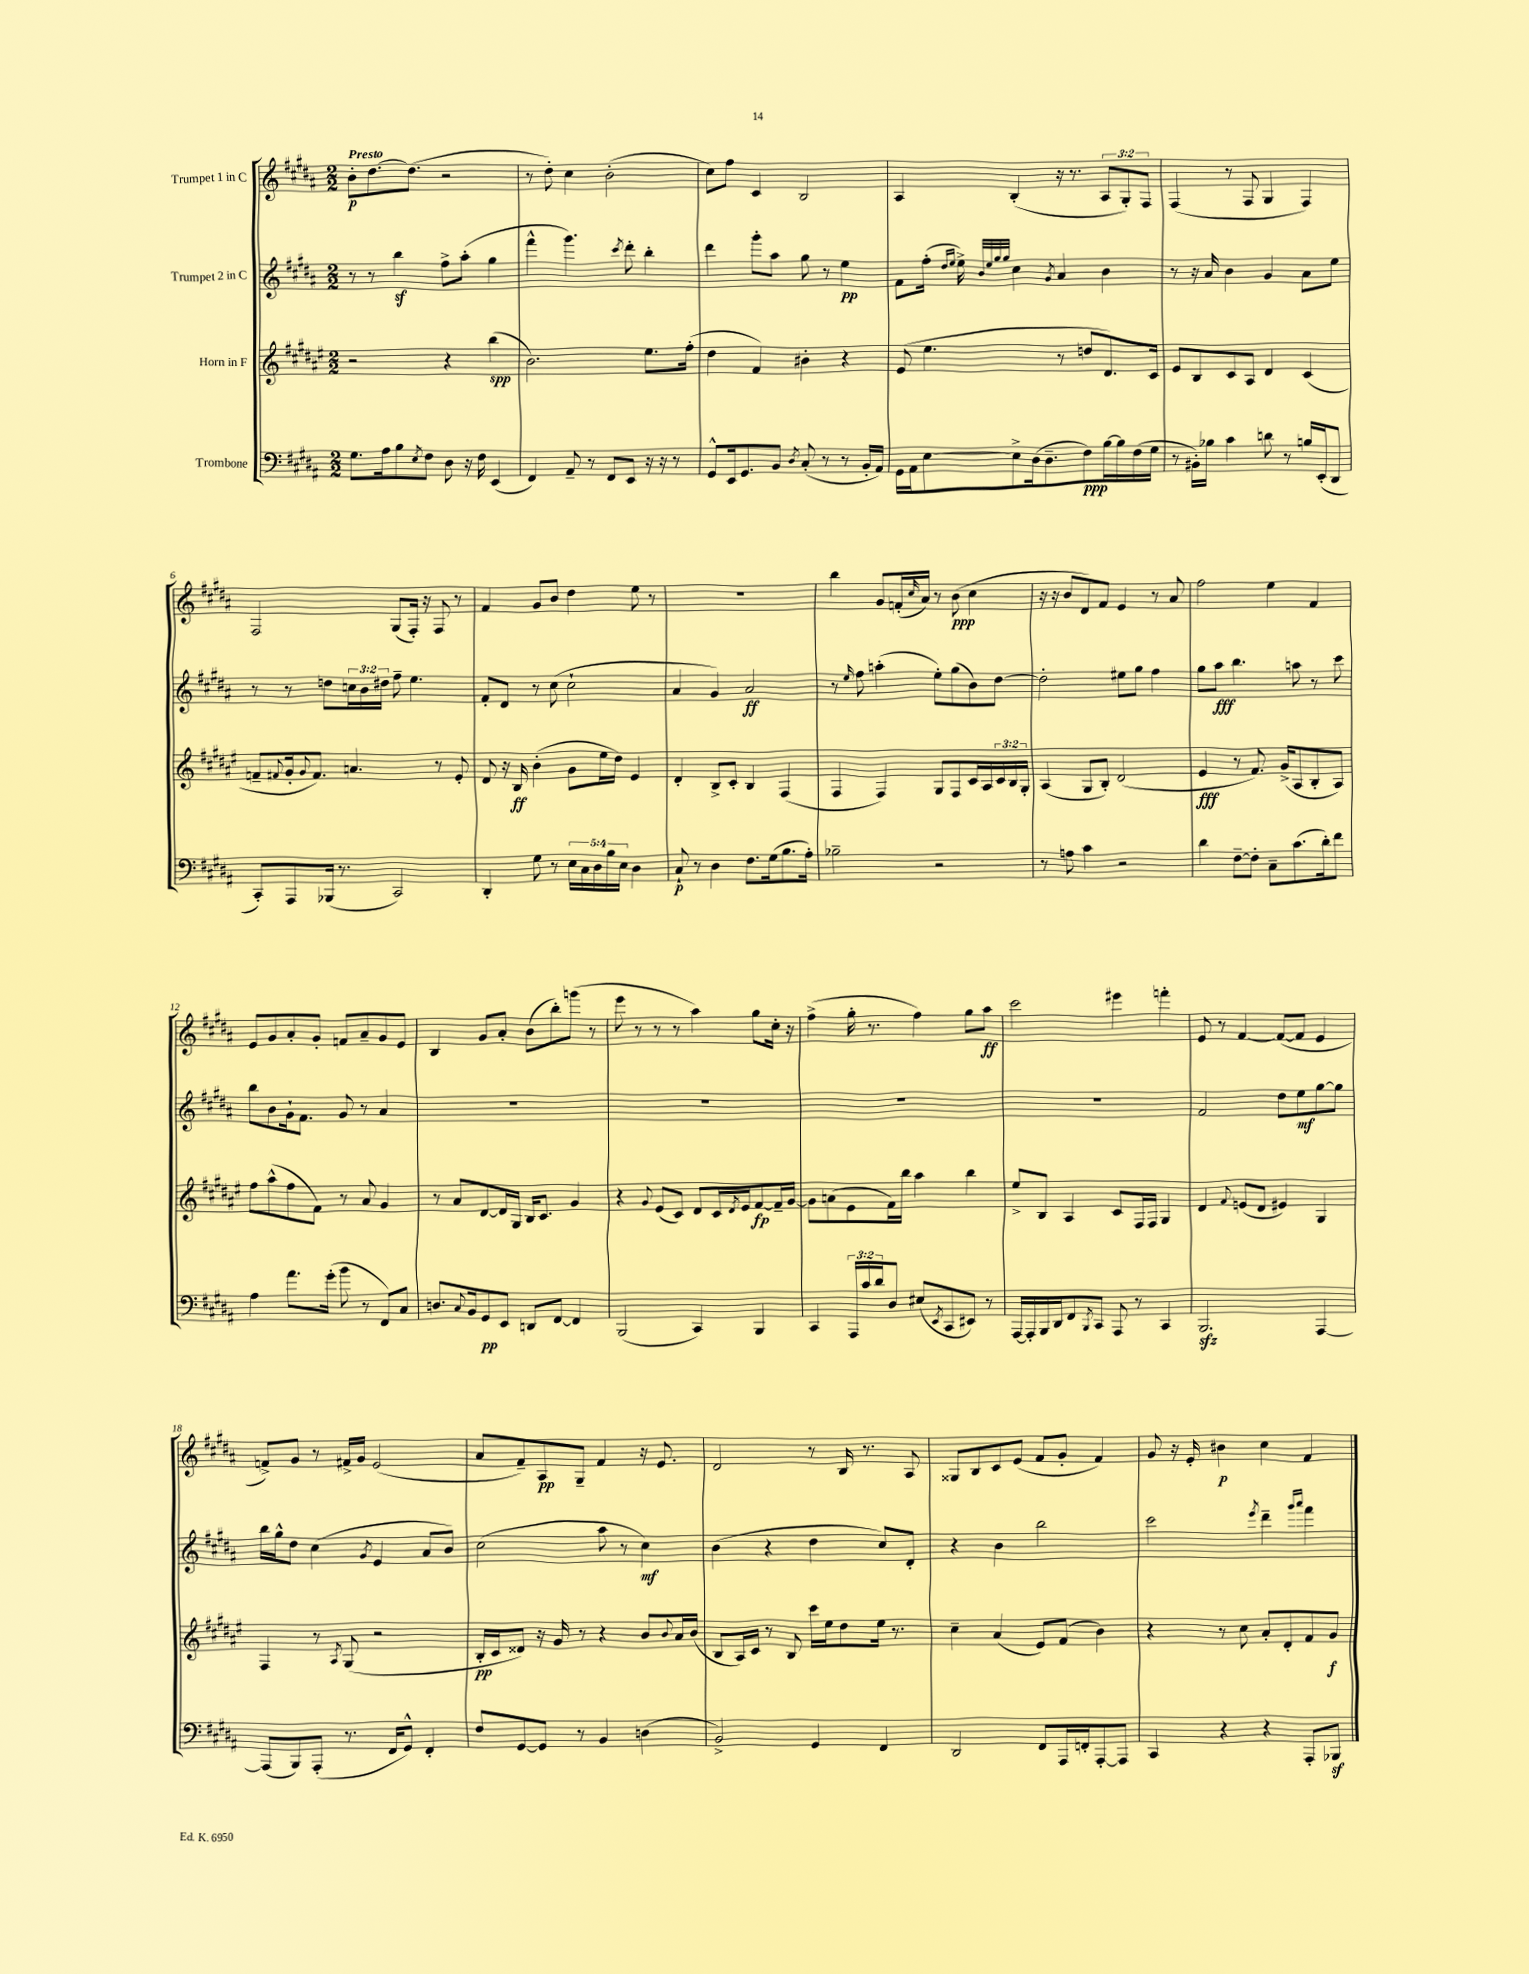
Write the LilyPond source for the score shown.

<<
\new StaffGroup <<
\new Staff = "s0" \with { instrumentName = "Trumpet 1 in C" } {
    \clef treble \key b \major \numericTimeSignature \time 2/2 \override Staff.TupletNumber.text = #tuplet-number::calc-fraction-text \tempo "Presto"
    b'8-.\p dis''8.~ dis''8.( r2 |
    r8 dis''8-.) cis''4 b'2-.( |
    cis''8) fis''8 cis'4 b2 |
    ais4 b4-.( r16 r8. \tuplet 3/2 { ais8 gis8-.) fis8 } |
    fis4( r8 fis8 gis4 fis4) |
    fis2 gis8( fis16-.) r16 fis8 r8 |
    fis'4 gis'8 b'8 dis''4 e''8 r8 |
    R1 |
    b''4 gis'8 f'16-.( \grace { cis''16 } ais'16) r8 b'8\ppp( cis''4 |
    r16 r16 b'8 dis'8) fis'8 e'4 r8 ais'8 |
    fis''2 e''4 fis'4 |
    e'8 gis'8 ais'8-. gis'8-. f'8 ais'8-- gis'8 e'8 |
    b4 gis'8 ais'8-. b'8( b''8-.) g'''8( r8 |
    e'''8 r8 r8 r8 ais''4) gis''8 cis''16-. r16 |
    fis''4->( gis''16-. r8. fis''4) gis''8 ais''8\ff |
    cis'''2 eis'''4 f'''4-. |
    e'8 r8 fis'4~ fis'8~( fis'8 e'4 |
    f'8->) gis'8 r8 fis'16-> gis'16 e'2( |
    ais'8 fis'8--) ais8\pp gis8-- fis'4 r16 e'8. |
    dis'2 r8 b16 r8. ais8 |
    gisis8 b8 cis'8 e'8( fis'8 gis'8-. fis'4) |
    gis'8 r16 e'16-. bis'4\p cis''4 fis'4 \bar "|." |
}
\new Staff = "s1" \with { instrumentName = "Trumpet 2 in C" } {
    \clef treble \key b \major \numericTimeSignature \time 2/2 \override Staff.TupletNumber.text = #tuplet-number::calc-fraction-text
    r8 r8 b''4\sf fis''8-> ais''8-.( gis''4 |
    fis'''4-^ gis'''4.) \acciaccatura { cis'''8 } dis'''8-. b''4-. |
    dis'''4 gis'''8-. ais''8 gis''8 r8 e''4\pp |
    fis'8 fis''16-.( \grace { dis''16 e''16 } e''16->) \grace { b'32 e''32 gis''32 gis''32 } cis''4 \acciaccatura { gis'8 } ais'4 b'4 |
    r8 r16 ais'16 b'4 gis'4 ais'8 e''8 |
    r8 r8 d''8 \tuplet 3/2 { c''16 b'16 dis''16 } fis''8-- e''4. |
    fis'8-. dis'8 r8 cis''8( cis''2-! |
    ais'4 gis'4) ais'2\ff |
    r8 \grace { e''16 } fis''8 a''4-.( e''8-.) gis''8( b'8) dis''8~ |
    dis''2-. eis''8 gis''8 fis''4 |
    gis''8 ais''8\fff b''4. a''8 r8 cis'''8 |
    b''8 b'8 gis'16-! fis'8. gis'8 r8 ais'4 |
    R1 |
    R1 |
    R1 |
    R1 |
    fis'2 dis''8 e''8\mf gis''8~ gis''8 |
    b''16 gis''16-^ dis''8 cis''4( \acciaccatura { gis'8 } e'4 ais'8 b'8) |
    cis''2( ais''8 r8 cis''4\mf) |
    b'4( r4 dis''4 cis''8) dis'8-. |
    r4 b'4 b''2 |
    cis'''2 \acciaccatura { e'''8 } dis'''4-- \grace { gis'''16 ais'''16 } fis'''4 \bar "|." |
}
\new Staff = "s2" \with { instrumentName = "Horn in F" } {
    \clef treble \key fis \major \numericTimeSignature \time 2/2 \override Staff.TupletNumber.text = #tuplet-number::calc-fraction-text
    r2 r4 b''4\spp( |
    b'2.) eis''8. fis''16-.( |
    dis''4 fis'4) bis'4-. r4 |
    eis'8( eis''4. r8 d''8 dis'8.) cis'16 |
    eis'8 b8 cis'8 ais8 dis'4 cis'4( |
    f'8-- \appoggiatura { fis'8 } gis'16-. \appoggiatura { gis'8 } fis'8.) a'4. r8 eis'8-. |
    dis'8 r16 b16\ff b'4-.( gis'8 eis''16 dis''16) eis'4 |
    dis'4-. b8-> cis'8-. b4 fis4( |
    fis4 fis4) gis8 fis8 cis'16 ais16 \tuplet 3/2 { cis'16 b16 gis16-. } |
    ais4( gis8 b8-.) dis'2( |
    eis'4\fff r8 fis'8.) gis'16->( ais8 b8-. ais8) |
    fis''8 ais''8-^( fis''8 fis'8) r8 ais'8 gis'4 |
    r8 ais'8 dis'8~ dis'16 gis16 b16 cis'8. gis'4 |
    r4 \appoggiatura { gis'8 } eis'8( cis'8) dis'8 cis'16 \acciaccatura { dis'8 } eis'16 fis'8~\fp fis'16-- gis'16~ |
    gis'8 a'8( eis'8 fis'16) b''16 ais''4 b''4 |
    eis''8-> b8 ais4 cis'8 fis16 fis16 gis4 |
    dis'4 \appoggiatura { fis'8 } e'8( dis'8 eis'4) gis4 |
    fis4 r8 \acciaccatura { ais8 } gis8( r2 |
    b16-.\pp cis'16 disis'8) r16 gis'16 r8 r4 b'8 \appoggiatura { b'8 } ais'16 b'16( |
    b8 ais16) cis'16 r8 b8 cis'''16 eis''16 dis''8 eis''16 r8. |
    cis''4-- ais'4( eis'8) fis'8( b'4) |
    r4 r8 cis''8 ais'8-. dis'8-. fis'8 gis'8\f \bar "|." |
}
\new Staff = "s3" \with { instrumentName = "Trombone" } {
    \clef bass \key b \major \numericTimeSignature \time 2/2 \override Staff.TupletNumber.text = #tuplet-number::calc-fraction-text
    gis8. ais16 b8 \acciaccatura { e8 } fis8 dis8 r16 fis16 e,4( |
    fis,4) ais,8-- r8 fis,8 e,8 r16 r16 r8 |
    gis,8-^ e,16 gis,8. b,8 \acciaccatura { dis8 } cis8-.( r8 r8 b,16-. ais,16) |
    gis,16 ais,16 e8~ e8-> dis16( dis8.-- fis8\ppp) b16~ b16 fis16( gis16 |
    r8 bis,16-.) bes16 cis'4 d'8 r8 b16 e,16-.( dis,8 |
    cis,8-.) ais,,8 bes,,16( r8. cis,2) |
    dis,4-. gis8 r8 \tuplet 5/4 { e16 cis16 dis16 b16 e16 } dis4 |
    cis8-!\p r8 dis4 fis8. gis16( b8. ais16-.) |
    bes2-- r2 |
    r8 a8 cis'4 r2 |
    dis'4 fis8~-- fis8-. cis8-- cis'8.( dis'16-.) fis'8 |
    ais4 ais'8. gis'16-.( b'8 r8 fis,8) cis8 |
    d8. \appoggiatura { cis8 } b,16 gis,8\pp e,8 d,8 fis,8~ fis,4 |
    b,,2( cis,4) b,,4 |
    cis,4 \tuplet 3/2 { ais,,16 cis'16 dis'16 } dis8 eis8( \acciaccatura { e,8 } cis,8 eis,8) r8 |
    ais,,16~ ais,,16-. b,,16 dis,16 fis,8 \acciaccatura { b,,8 } cis,8 ais,,8 r8 cis,4 |
    b,,2.\sfz ais,,4~ |
    ais,,8( b,,8) ais,,8-.( r8. fis,16 gis,8-^) fis,4-. |
    fis8 gis,8~ gis,8 r8 b,4 d4( |
    b,2->) gis,4 fis,4 |
    dis,2 fis,8 ais,,16 f,16-. ais,,8~-. ais,,8 |
    cis,4 r4 r4 ais,,8-. bes,,8\sf \bar "|." |
}
>>
>>
